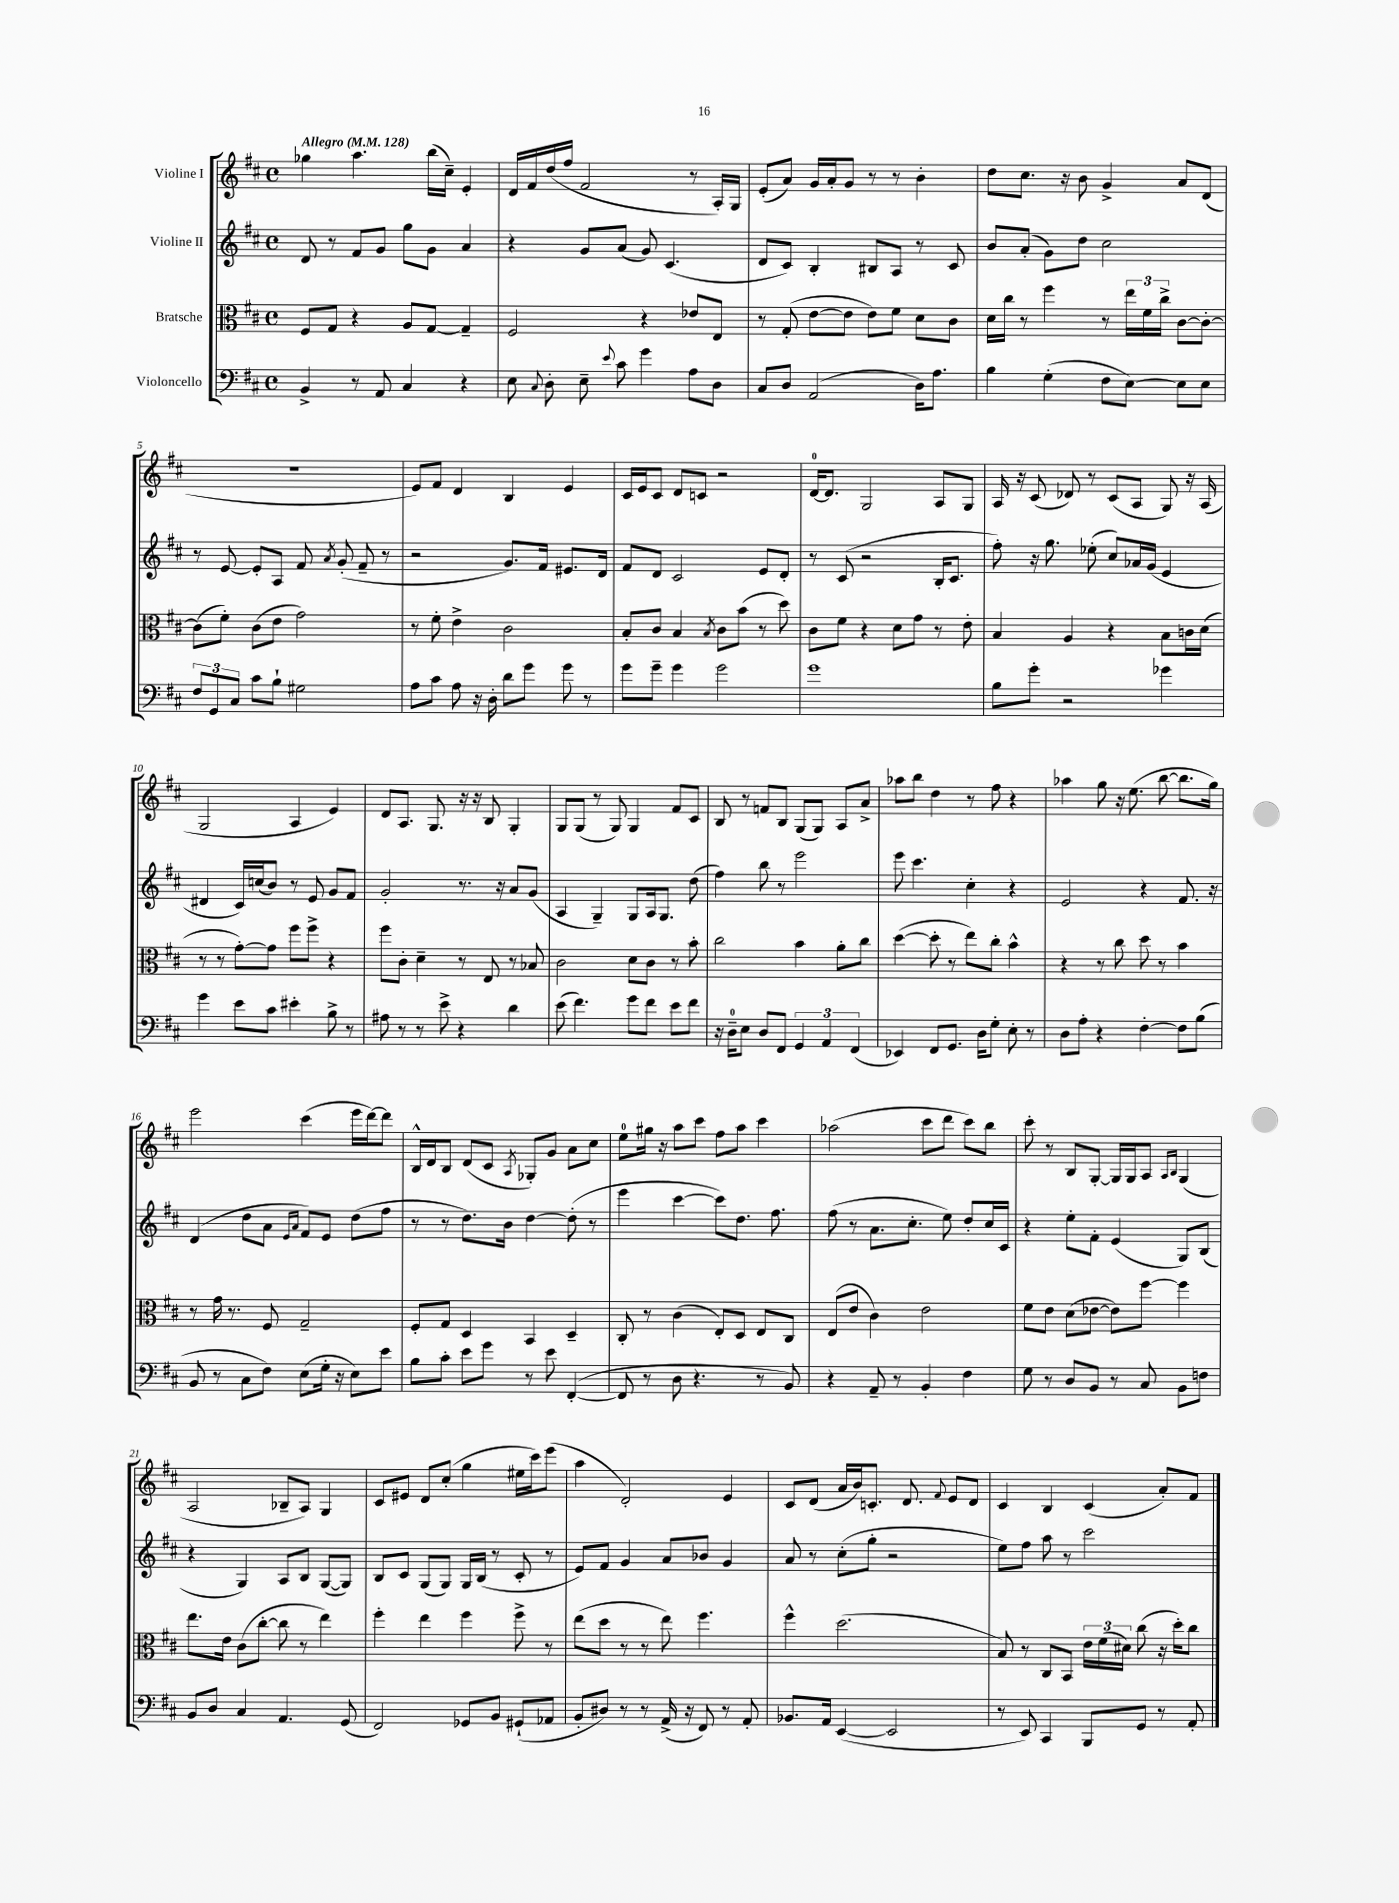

**kern	**kern	**kern	**kern
*part4	*part3	*part2	*part1
*staff4	*staff3	*staff2	*staff1
*I"Violoncello	*I"Bratsche	*I"Violine II	*I"Violine I
*clefF4	*clefC3	*clefG2	*clefG2
*k[f#c#]	*k[f#c#]	*k[f#c#]	*k[f#c#]
*M4/4	*M4/4	*M4/4	*M4/4
*met(c)	*met(c)	*met(c)	*met(c)
*MM128	*MM128	*MM128	*MM128
=1	=1	=1	=1
!	!	!	!LO:TX:a:B:t=Allegro
4BB^/	8F#/L	8d/	4gg-X\
.	8G/J	8r	.
8r	4r	8f#/L	4.aa\
8AA/	.	8g/J	.
4C#/	8A/L	8gg\L	.
.	[8G/J	8g\J	(16bb\LL
.	.	.	16cc#~\JJ)
4r	4G~/]	4a/	4e'/
=2	=2	=2	=2
8E\	2F#/	4r	16d/LL
.	.	.	16f#/
8qqC#/	.	.	.
8D'\	.	.	(16dd/
.	.	.	16ff#/JJ
8E~\	.	8g/L	2f#/
8qqe/	.	.	.
8c#\	.	(8a/J	.
4g\	4r	8g/)	.
.	.	(4.c#/	.
8A\L	8e-X/L	.	8r
8D\J	8E/J	.	16A'/LL)
.	.	.	16G/JJ
=3	=3	=3	=3
8C#/L	8r	8d/L	(8e'/L
8D/J	(8G'/	8c#/J)	8a/J)
(2AA/	[8e\L	4B'/	16g/LL
.	.	.	16a'/J
.	8e\J]	.	8g/J
.	8e\L)	8B#X/L	8r
.	8f#\J	8A/J	8r
16D\KL)	8d\L	8r	4b'\
8.A\J	.	.	.
.	8c#\J	8c#/	.
=4	=4	=4	=4
4B\	16d\LL	8b/L	8dd\L
.	16cc#\JJ	.	.
.	8r	(8a'/J	8.cc#\J
(4G'\	4ff#\	8g\L)	.
.	.	.	16r
.	.	8dd\J	8b\
8F#\L	8r	2cc#\	4g^/
[8E\J)	24ee\LL	.	.
.	24f#\	.	.
.	24cc#^\JJ	.	.
8E\L]	[8c#\L	.	8a/L
8E\J	8c#'\J_	.	(8d/J
!!LO:LB:g=z
=5	=5	=5	=5
12F#/L	(8c#\L]	8r	1r
12GG/	.	.	.
.	8f#'\J)	[8e/	.
12C#/J	.	.	.
8c#\L	(8c#\L	8e'/L]	.
8B`\J	8e\J	8A/J	.
2G#X\	2g\)	8f#/	.
.	.	8qa/	.
.	.	(8g'/	.
.	.	8f#~/	.
.	.	8r	.
=6	=6	=6	=6
8A\L	8r	2r	8e/L)
8c#\J	8f#'\	.	8f#/J
8A\	4e^\	.	4d/
16r	.	.	.
16D'\	.	.	.
8d\L	2c#\	8.g/L)	4B/
8g\J	.	.	.
.	.	16f#/Jk	.
8g\	.	8.e#X/L	4e/
8r	.	.	.
.	.	16d/Jk	.
=7	=7	=7	=7
8g\L	8B'/L	8f#/L	16c#/LL
.	.	.	16e/J
8g~\J	8c#/J	8d/J	8c#/J
4g\	4B/	2c#/	8d/L
.	.	.	8cn/J
.	8qB/	.	.
2g\	8c#\L	.	2r
.	(8b\J	.	.
.	8r	8e/L	.
.	8dd\)	8d'/J	.
=8	=8	=8	=8
1g	8c#\L	8r	[16d/KL
.	.	.	8.d/J]
.	8f#\J	(8c#/	.
.	4r	2r	2G/
.	8d\L	.	.
.	8g\J	.	.
.	8r	16B'/KL	8A/L
.	.	8.c#/J	.
.	8e'\	.	8G/J
=9	=9	=9	=9
8B\L	4B/	8ff#'\)	16A/
.	.	.	16r
8g'\J	.	16r	(8c#/
.	.	8.gg\	.
2r	4A/	.	8d-X/)
.	.	(8ee-X'\	8r
.	4r	8cc#/L)	(8c#/L
.	.	16a-X/L	8A/J
.	.	(16g/JJ	.
4g-X\	8B\L	4e/	8G/)
.	16cn\L	.	16r
.	(16d\JJ	.	(16A/
!!LO:LB:g=z
=10	=10	=10	=10
4g\	8r	4d#X/	2G/
.	8r	.	.
8e\L	[8g'\L)	16c#/LL)	.
.	.	(16ccn/J	.
8c#\J	8g\J]	8b/J)	.
4e#X'\	8ff#\L	8r	4A/
.	8ff#^\J	8e/	.
8B^\	4r	8g/L	4e/)
8r	.	8f#/J	.
=11	=11	=11	=11
8A#X\	8ff#\L	2g'/	8d/L
8r	8c#'\J	.	8.A/J
8r	4d~\	.	.
.	.	.	8.G/
8e^\	.	.	.
4r	8r	8.r	16r
.	.	.	16r
.	8E/	.	8B/
.	.	16r	.
4d\	8r	8a/L	4G'/
.	8B-X/	(8g/J	.
=12	=12	=12	=12
(8e\	2c#\	4A/	8G/L
4.f#\)	.	.	(8G/J
.	.	4G~/)	8r
.	.	.	8G/)
8g\L	8d\L	8G/L	4G/
8f#\J	8c#\J	16A/k	.
.	.	8.G/J	.
8e\L	8r	.	8f#/L
8f#\J	8b'\	(8dd\	8c#/J
=13	=13	=13	=13
16r	2cc#\	4ff#\)	8B/
16D~\KL	.	.	.
8E\J	.	.	8r
8D/L	.	8bb\	8fn/L
8FF#/J	.	8r	8B/J
6GG/	4b\	2eee\	(8G/L
.	.	.	8G/J)
6AA/	.	.	.
.	8a'\L	.	8A/L
(6FF#/	.	.	.
.	8cc#\J	.	8a^/J
=14	=14	=14	=14
4EE-X/)	([4dd\	8eee\	8aa-X\L
.	.	4.ccc#\	8bb\J
8FF#/L	8dd'\]	.	4dd\
8.GG/J	8r	.	.
.	8ee\L)	4cc#'\	8r
16D\KL	.	.	.
8G'\J	8cc#'\J	.	8ff#\
8E'\	4b^^\	4r	4r
8r	.	.	.
=15	=15	=15	=15
8D\L	4r	2e/	4aa-X\
8A'\J	.	.	.
4r	8r	.	8gg\
.	8cc#\	.	16r
.	.	.	(8.ee\
[4F#'\	8dd\	4r	.
.	8r	.	[8bb\
8F#\L]	4b\	8.f#/	8.bb\L]
(8B\J	.	.	.
.	.	16r	16gg\Jk)
!!LO:LB:g=z
=16	=16	=16	=16
8BB/	8r	(4d/	2eee\
8r	16g\	.	.
.	8.r	.	.
8C#\L	.	8dd\L	.
8F#\J)	8F#/	8a\J	.
.	.	16qqe/LL	.
.	.	16qqa/JJ	.
(8E\L	2G~/	8f#/L)	(4ccc#\
16G'\Jk	.	8e/J	.
16r	.	.	.
8E\L)	.	(8dd\L	16eee\LL
.	.	.	[16ddd\J)
8e\J	.	8ff#\J	8ddd\J]
=17	=17	=17	=17
8B\L	8F#'/L	8r	16B^^/LL
.	.	.	16d/J
8c#'\J	8G/J	8r	8B/J
8e\L	4D/	8.dd\L)	(8d/L
8g\J	.	.	8c#/J
.	.	16b\Jk	.
.	.	.	8qA/
8r	4BB/	[4dd\	8G-X'/L)
8e\	.	.	8g/J
([4FF#'/	4D~/	(8dd'\]	8a\L
.	.	8r	8cc#\J
=18	=18	=18	=18
8FF#/]	8C#'/	4eee\	8ee\L
8r	8r	.	16gg#X\Jk
.	.	.	16r
8D\	(4c#\	[4ccc#\	8aa\L
4.r	.	.	8ccc#\J
.	8E'/L)	8ccc#\L])	8ff#\L
.	8D/J	8.dd\J	8aa\J
8r	8E/L	.	4ccc#\
.	.	8.ff#\	.
8BB/)	8C#/J	.	.
=19	=19	=19	=19
4r	(8E/L	(8ff#\	(2aa-X\
.	8e/J	8r	.
8AA~/	4c#\)	8.a\L	.
8r	.	.	.
.	.	8.cc#'\J	.
4BB'/	2e\	.	8ccc#\L
.	.	8ee\)	8ddd\J
4F#\	.	8dd'/L	8ccc#\L)
.	.	16cc#/L	8bb\J
.	.	16c#/JJ	.
=20	=20	=20	=20
8G\	8f#\L	4r	8ccc#'\
8r	8e\J	.	8r
8D/L	(8d\L	8ee'\L	8B/L
8BB/J	[8e-X\J	8f#'\J	[8G'/J
8r	8e-\L])	(4e/	16G/LL]
.	.	.	16G/J
8C#/	[8ff#\J	.	8A/J
.	.	.	16qqA/LL
.	.	.	16qqB/JJ
8BB\L	4ff#\]	8G/L)	(4G/
8Fn\J	.	(8B/J	.
!!LO:LB:g=z
=21	=21	=21	=21
8BB/L	8.ee\L	4r	2A/
8D/J	.	.	.
.	16e\Jk	.	.
4C#/	(8c#\L	4G/)	.
.	[8cc#'\J	.	.
4.AA/	8cc#\]	8A/L	8B-X~/L
.	8r	8B/J	8A/J)
.	4ee\)	([8G/L	4G/
(8GG/	.	8G/J])	.
=22	=22	=22	=22
2FF#/)	4ff#'\	8B/L	8c#/L
.	.	8c#/J	8e#X/J
.	4ee\	(8G/L	8d/L
.	.	8G/J)	(8cc#'/J
8GG-X/L	4ff#\	16G/LL	4gg\
.	.	(16B/JJ	.
8BB/J	.	8r	.
(8GG#X`/L	8ff#^\	8c#'/	16ee#X\LL
.	.	.	16ccc#\J)
8AA-X/J	8r	8r	(8eee\J
=23	=23	=23	=23
8BB'/L	(8ee\L	8e/L)	4aa\
8D#X/J)	8dd\J	8f#/J	.
8r	8r	4g/	2d'/)
8r	8r	.	.
(16AA^/	8ee\)	8a/L	.
16r	.	.	.
8FF#/)	4.ff#\	8b-X/J	.
8r	.	4g/	4e/
8AA'/	.	.	.
=24	=24	=24	=24
8.BB-X/L	4ff#^^\	8a/	8c#/L
.	.	8r	(8d/J
16AA/Jk	.	.	.
([4EE/	(2.dd\	(8cc#'\L	16a/LL
.	.	.	16b/J)
.	.	8gg'\J	8.cn'/J
2EE/]	.	2r	.
.	.	.	8.d/
.	.	.	8qqf#/
.	.	.	8e/L
.	.	.	8d/J
=25	=25	=25	=25
8r	8B/)	8ee\L)	4c#/
8EE/)	8r	8ff#\J	.
4CC#/	8C#/L	8aa\	4B/
.	8BB/J	8r	.
8BBB/L	24e\LL	2ccc#\	(4c#/
.	(24f#\	.	.
.	24d#X\JJ)	.	.
8GG/J	(8cc#\	.	.
8r	16r	.	8a'/L)
.	16dd'\KL)	.	.
8AA'/	8cc#\J	.	8f#/J
==	==	==	==
*-	*-	*-	*-
